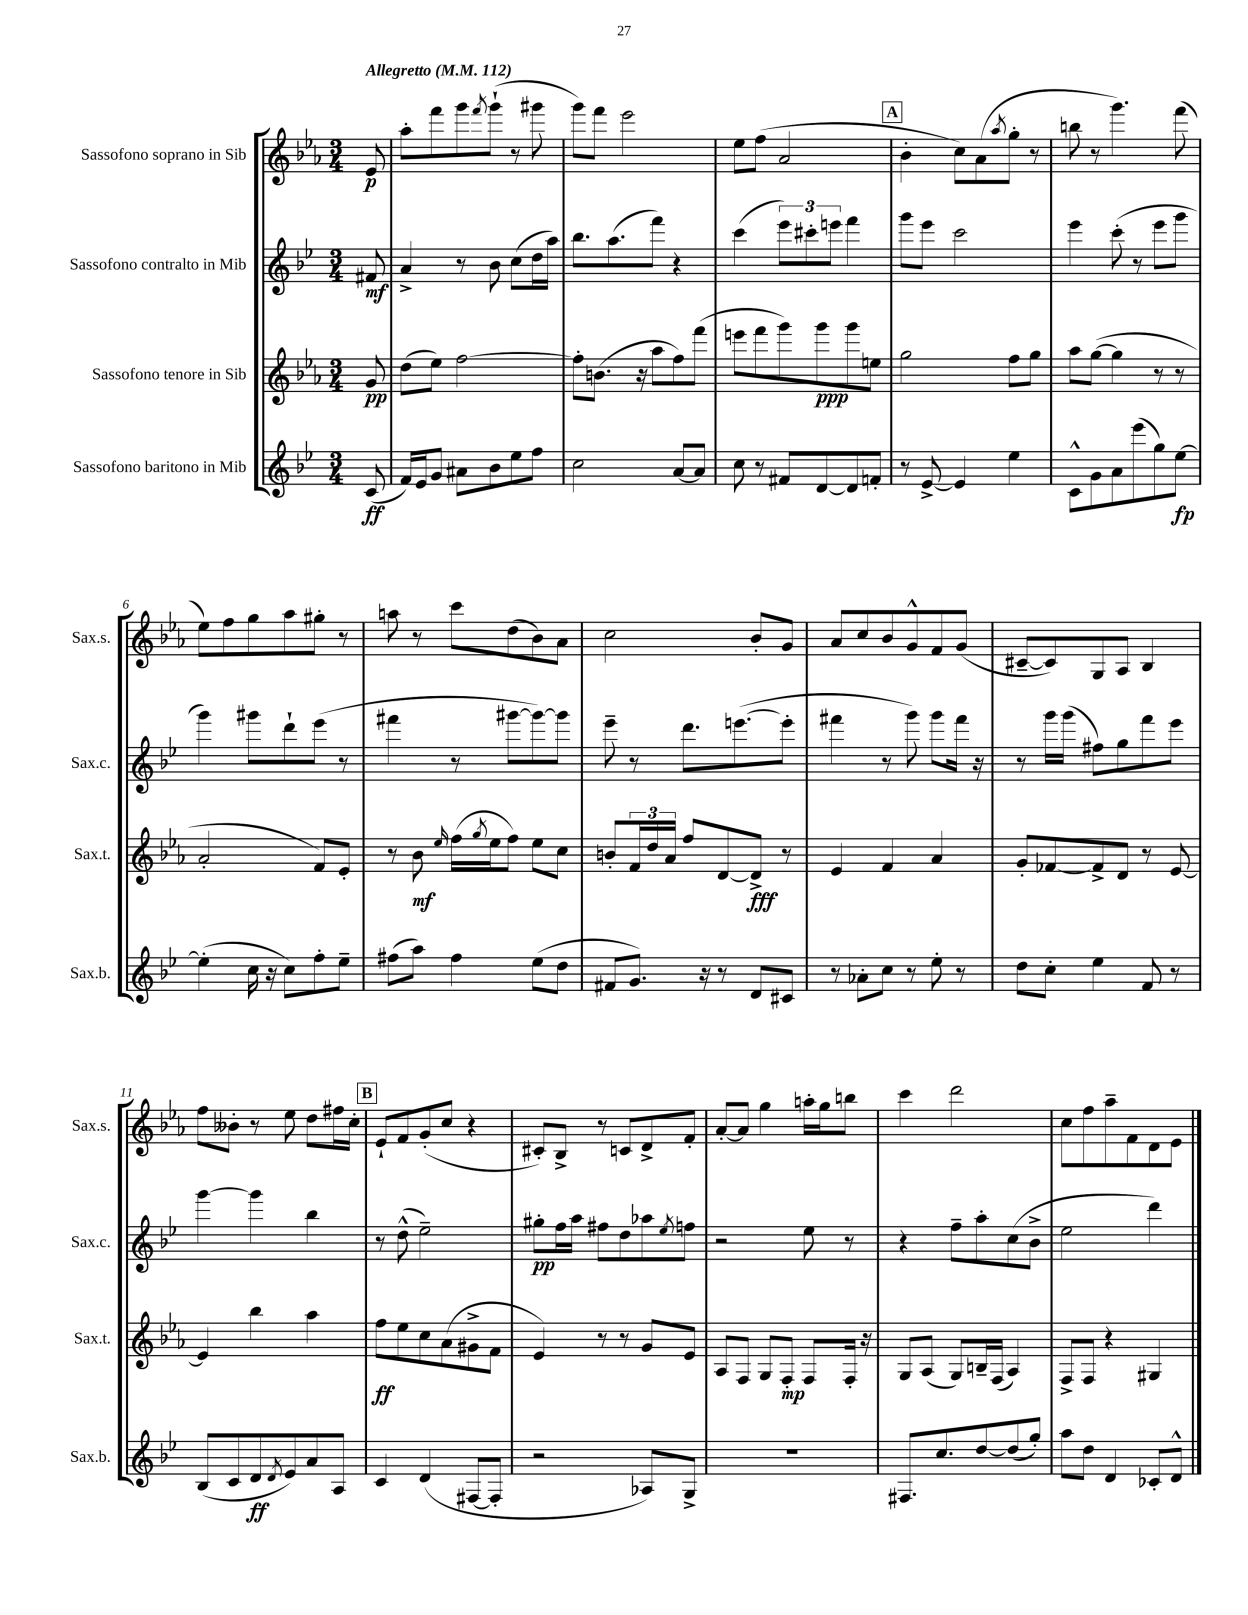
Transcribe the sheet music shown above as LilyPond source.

<<
\new StaffGroup <<
\new Staff = "s0" \with { instrumentName = "Sassofono soprano in Sib" shortInstrumentName = "Sax.s." } {
    \clef treble \key ees \major \numericTimeSignature \time 3/4 \partial 8 \tempo "Allegretto" 4 = 112
    ees'8\p |
    aes''8-. f'''8 g'''8 \acciaccatura { f'''8 } g'''8-!( r8 gis'''8 |
    g'''8) f'''8 ees'''2 |
    ees''8 f''8( aes'2 |
    \mark \markup { \box "A" } bes'4-. c''8) aes'8( \acciaccatura { aes''8 } g''8-. r8 |
    b''8 r8 g'''4.) f'''8( |
    ees''8) f''8 g''8 aes''8 gis''8-. r8 |
    a''8 r8 c'''8 d''8( bes'8) aes'8 |
    c''2 bes'8-. g'8 |
    aes'8 c''8 bes'8 g'8-^ f'8 g'8( |
    cis'8~-- cis'8) g8 aes8 bes4 |
    f''8 beses'8-. r8 ees''8 d''8 fis''16 c''16-. |
    \mark \markup { \box "B" } ees'8-! f'8 g'8-.( c''8 r4 |
    cis'8-.) bes8-> r8 c'8 d'8-> f'8-. |
    aes'8~-. aes'8 g''4 a''16-. g''16 b''8 |
    c'''4 d'''2 |
    c''8 f''8 aes''8-- f'8 d'8 ees'8 \bar "|." |
}
\new Staff = "s1" \with { instrumentName = "Sassofono contralto in Mib" shortInstrumentName = "Sax.c." } {
    \clef treble \key bes \major \numericTimeSignature \time 3/4 \partial 8
    fis'8\mf |
    a'4-> r8 bes'8 c''8( d''16 a''16) |
    bes''8. a''8.( f'''8) r4 |
    c'''4( \tuplet 3/2 { ees'''8) cis'''8-. e'''8 } f'''4 |
    \mark \markup { \box "A" } g'''8 ees'''8 c'''2 |
    ees'''4 c'''8-.( r8 ees'''8 g'''8 |
    g'''4) gis'''8 d'''8-! ees'''8( r8 |
    fis'''4 r8 gis'''8~ gis'''8~) gis'''8 |
    ees'''8-- r8 d'''8. e'''8.~( e'''8-. |
    fis'''4 r8 g'''8) g'''8 fis'''16 r16 |
    r8 g'''16 g'''16( fis''8) g''8 f'''8 ees'''8 |
    g'''4~ g'''4 bes''4 |
    \mark \markup { \box "B" } r8 d''8-^( ees''2--) |
    gis''8-.\pp f''16 a''16 fis''8 d''8 aes''8 \acciaccatura { ees''8 } f''8 |
    r2 ees''8 r8 |
    r4 f''8-- a''8-. c''8( bes'8-> |
    ees''2 d'''4) \bar "|." |
}
\new Staff = "s2" \with { instrumentName = "Sassofono tenore in Sib" shortInstrumentName = "Sax.t." } {
    \clef treble \key ees \major \numericTimeSignature \time 3/4 \partial 8
    g'8\pp |
    d''8( ees''8) f''2~ |
    f''8-. b'8.( r16 aes''8 f''8) f'''8( |
    e'''8 f'''8 g'''8) g'''8\ppp g'''8 e''8 |
    \mark \markup { \box "A" } g''2 f''8 g''8 |
    aes''8 g''8~( g''4 r8 r8 |
    aes'2-. f'8) ees'8-. |
    r8 bes'8\mf \grace { ees''16 } f''16( \acciaccatura { g''8 } ees''16 f''8) ees''8 c''8 |
    b'8-. \tuplet 3/2 { f'16 d''16 aes'16 } f''8 d'8~ d'8->\fff r8 |
    ees'4 f'4 aes'4 |
    g'8-. fes'8~ fes'8-> d'8 r8 ees'8~ |
    ees'4 bes''4 aes''4 |
    \mark \markup { \box "B" } f''8\ff ees''8 c''8 aes'8( gis'8-> f'8 |
    ees'4) r8 r8 g'8 ees'8 |
    aes8 f8 g8 f8-.\mp f8 f16-. r16 |
    g8 aes8( g8) b16-- f16( aes4) |
    f8-> f8 r4 gis4 \bar "|." |
}
\new Staff = "s3" \with { instrumentName = "Sassofono baritono in Mib" shortInstrumentName = "Sax.b." } {
    \clef treble \key bes \major \numericTimeSignature \time 3/4 \partial 8
    c'8\ff( |
    f'16) ees'16 g'8 ais'8 bes'8 ees''8 f''8 |
    c''2 a'8~ a'8 |
    c''8 r8 fis'8 d'8~ d'8 f'8-. |
    \mark \markup { \box "A" } r8 ees'8~-> ees'4 ees''4 |
    c'8-^ g'8 a'8 ees'''8( g''8) ees''8~\fp |
    ees''4-.( c''16 r16 c''8) f''8-. ees''8-- |
    fis''8( a''8) fis''4 ees''8( d''8 |
    fis'8 g'8.) r16 r8 d'8 cis'8 |
    r8 aes'8-. c''8 r8 ees''8-. r8 |
    d''8 c''8-. ees''4 f'8 r8 |
    bes8( c'8 d'8\ff \acciaccatura { d'8 } ees'8) a'8 a8 |
    \mark \markup { \box "B" } c'4 d'4( fis8~ fis8-. |
    r2 aes8) g8-> |
    R2. |
    fis8. c''8. d''8~ d''8( g''8-.) |
    a''8 d''8 d'4 ces'8-. d'8-^ \bar "|." |
}
>>
>>
